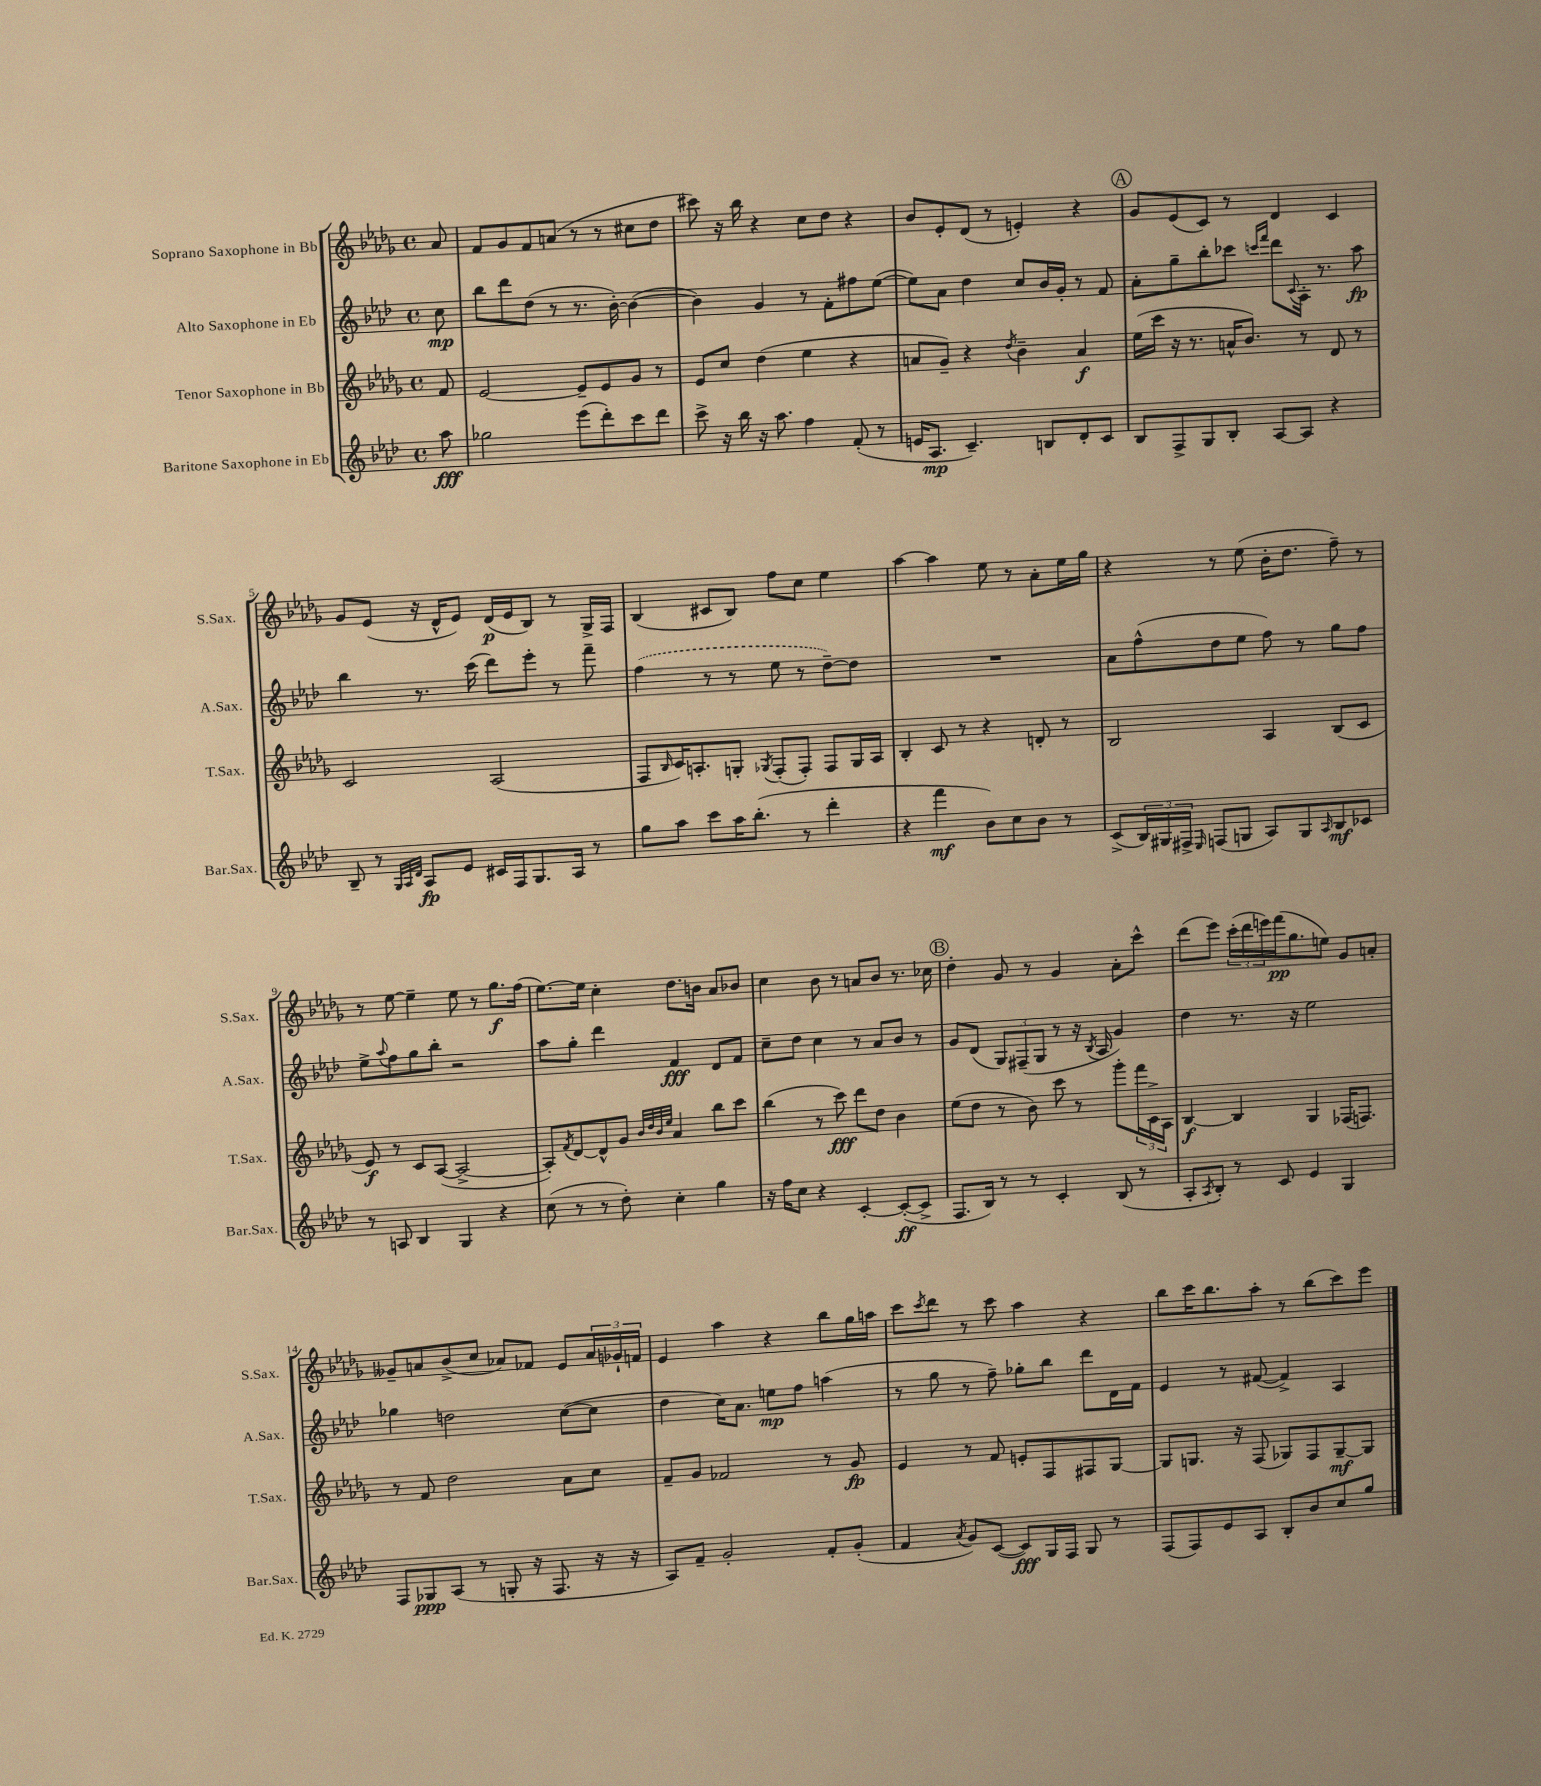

**kern	**dynam	**kern	**dynam	**kern	**dynam	**kern	**dynam
*part4	*part4	*part3	*part3	*part2	*part2	*part1	*part1
*staff4	*staff4	*staff3	*staff3	*staff2	*staff2	*staff1	*staff1
*I"Baritone Saxophone in Eb	*	*I"Tenor Saxophone in Bb	*	*I"Alto Saxophone in Eb	*	*I"Soprano Saxophone in Bb	*
*I'Bar.Sax.	*	*I'T.Sax.	*	*I'A.Sax.	*	*I'S.Sax.	*
*clefG2	*	*clefG2	*	*clefG2	*	*clefG2	*
*k[b-e-a-d-]	*	*k[b-e-a-d-g-]	*	*k[b-e-a-d-]	*	*k[b-e-a-d-g-]	*
*M4/4	*	*M4/4	*	*M4/4	*	*M4/4	*
*met(c)	*	*met(c)	*	*met(c)	*	*met(c)	*
=	=	=	=	=	=	=	=
8aa-\	fff	8f/	.	8cc\	mp	8a-/	.
=1	=1	=1	=1	=1	=1	=1	=1
2gg-X\	.	[2e-/	.	8bb-\L	.	8f/L	.
.	.	.	.	8ddd-\	.	8g-/	.
.	.	.	.	(8dd-\J	.	8f/	.
.	.	.	.	8r	.	(8an/J	.
(8eee-\L	.	8e-~/L]	.	8.r	.	8r	.
8ddd-'\)	.	8e-/	.	.	.	8r	.
.	.	.	.	[16b-'\)	.	.	.
8ccc\	.	8g-/J	.	(4b-\_	.	8cc#X\L	.
8ddd-\J	.	8r	.	.	.	8dd-\J	.
=2	=2	=2	=2	=2	=2	=2	=2
8ccc^\	.	8e-/L	.	4b-\])	.	8ccc#X\)	.
16r	.	8cc/J	.	.	.	16r	.
16bb-\	.	.	.	.	.	16bb-\	.
16r	.	(4dd-\	.	4g/	.	4r	.
8.aa-\	.	.	.	.	.	.	.
4ff\	.	4ee-\	.	8r	.	8cc\L	.
.	.	.	.	8f'\L	.	8dd-\J	.
(8f'/	.	4r	.	8ff#X\	.	4r	.
8r	.	.	.	([8ee-\J	.	.	.
=3	=3	=3	=3	=3	=3	=3	=3
16en/KL	.	8an/L	.	8ee-\L])	.	8b-/L	.
8.A-/J	mp	.	.	.	.	.	.
.	.	8g-~/J)	.	8a-\J	.	8e-'/	.
4.c~/)	.	4r	.	4dd-\	.	(8d-/J	.
.	.	.	.	.	.	8r	.
.	.	8qdd-/	.	.	.	.	.
.	.	4b-~\	.	8cc/L	.	4en'/)	.
8Bn/L	.	.	.	16b-/L	.	.	.
.	.	.	.	16g'/JJ	.	.	.
8d-'/	.	4a/	f	8r	.	4r	.
8c/J	.	.	.	8f/	.	.	.
!!LO:REH:place=s1:t=A
=4	=4	=4	=4	=4	=4	=4	=4
8B-/L	.	(16ee-\LL	.	8a-'\L	.	8g-/L	.
.	.	16ccc\JJ	.	.	.	.	.
8F^/	.	16r	.	8gg~\	.	(8e-/	.
.	.	8.r	.	.	.	.	.
8G/	.	.	.	8bb-'\	.	8c/J)	.
8B-'/J	.	16an^^/KL	.	8ccc-X\J	.	8r	.
.	.	8.b-/J)	.	.	.	.	.
.	.	.	.	16qqcccn/LL	.	.	.
.	.	.	.	16qqfff/JJ	.	.	.
[8A-/L	.	.	.	8ddd-\L	.	4d-/	.
.	.	.	.	8qqc/	.	.	.
8A-/J]	.	8r	.	16A-'\Jk	.	.	.
.	.	.	.	8.r	.	.	.
4r	.	8d-/	.	.	.	4c/	.
.	.	8r	.	8aa-\	fp	.	.
!!LO:LB:g=z
=5	=5	=5	=5	=5	=5	=5	=5
8B-~/	.	2c/	.	4bb-\	.	8g-/L	.
8r	.	.	.	.	.	(8e-/J	.
32qqG/LLL	.	.	.	.	.	.	.
32qqA-/	.	.	.	.	.	.	.
32qqd-/JJJ	.	.	.	.	.	.	.
8A-/L	fp	.	.	8.r	.	16r	.
.	.	.	.	.	.	16d-^^/KL	.
8e-/J	.	.	.	.	.	8e-/J)	.
.	.	.	.	(16ccc\	.	.	.
16c#X/LL	.	(2A-/	.	8ddd-\L)	.	(16d-/LL	p
16F/J	.	.	.	.	.	16e-/J	.
8.G/	.	.	.	8eee-'\J	.	8B-/J)	.
.	.	.	.	8r	.	8r	.
16A-/Jk	.	.	.	.	.	.	.
8r	.	.	.	8fff~\	.	16G-^/LL	.
.	.	.	.	.	.	16F/JJ	.
=6	=6	=6	=6	=6	=6	=6	=6
8gg\L	.	8F/L	.	(4ff\	.	(4B-/	.
.	.	16qqB-/	.	.	.	.	.
8aa-\J	.	16c/K)	.	.	.	.	.
.	.	8.An'/	.	.	.	.	.
8ccc\L	.	.	.	8r	.	8c#X/L	.
16aa-\K	.	8Gn'/J	.	8r	.	8B-/J)	.
(8.bb-'\J	.	.	.	.	.	.	.
.	.	8qG-X/	.	.	.	.	.
.	.	(8F'/L	.	8ee-\	.	8ff\L	.
8r	.	8F'/J)	.	8r	.	8cc\J	.
4ddd-'\	.	8F/L	.	[8dd-~\L)	.	4ee-\	.
.	.	16G-/L	.	8dd-\J]	.	.	.
.	.	16A/JJ	.	.	.	.	.
=7	=7	=7	=7	=7	=7	=7	=7
4r	.	4B-'/	.	1r	.	[4aa-\	.
4fff\	mf	8c/	.	.	.	4aa-\]	.
.	.	8r	.	.	.	.	.
8b-\L)	.	4r	.	.	.	8ee-\	.
8cc\	.	.	.	.	.	8r	.
8b-\J	.	8dn'/	.	.	.	8a-'\L	.
8r	.	8r	.	.	.	16ee-\L	.
.	.	.	.	.	.	16gg-\JJ	.
=8	=8	=8	=8	=8	=8	=8	=8
(8c^/L	.	2B-/	.	8a-\L	.	4r	.
24B-/L)	.	.	.	(8ff^^\	.	.	.
24G#X/	.	.	.	.	.	.	.
24F#X^/JJ	.	.	.	.	.	.	.
16qqE-/	.	.	.	.	.	.	.
(8Fn/L	.	.	.	8dd-\	.	8r	.
8Gn/J	.	.	.	8ee-\J	.	(8ee-\	.
8A-/L)	.	4A-/	.	8ff\)	.	16b-'\KL	.
.	.	.	.	.	.	8.dd-\J	.
8G/	.	.	.	8r	.	.	.
16qqA-/	.	.	.	.	.	.	.
8B-/	mf	(8B-/L	.	8gg\L	.	8ff~\)	.
8c-X/J	.	8c/J	.	8ff\J	.	8r	.
!!LO:LB:g=z
=9	=9	=9	=9	=9	=9	=9	=9
8r	.	8e-/)	f	8ee-^\L	.	8r	.
.	.	.	.	8qqaa-/	.	.	.
8An/	.	8r	.	8ff\	.	[8ee-\	.
4B-/	.	8c/L	.	8gg\	.	4ee-~\]	.
.	.	([8A-/J	.	8bb-'\J	.	.	.
4G/	.	2A-^/_	.	2r	.	8ee-\	.
.	.	.	.	.	.	8r	.
4r	.	.	.	.	.	8.gg-\L	f
.	.	.	.	.	.	(16ff\Jk	.
=10	=10	=10	=10	=10	=10	=10	=10
(8cc\	.	8A-'/L])	.	8aa-\L	.	[8.ee-\L)	.
.	.	8qf/	.	.	.	.	.
8r	.	[8d-/	.	8gg'\J	.	.	.
.	.	.	.	.	.	16ee-\Jk]	.
8r	.	8d-^^/]	.	4ddd-\	.	4cc'\	.
8dd-'\)	.	8g-/J	.	.	.	.	.
.	.	32qqb-/LLL	.	.	.	.	.
.	.	32qqdd-/	.	.	.	.	.
.	.	32qqb-/	.	.	.	.	.
.	.	32qqee-/JJJ	.	.	.	.	.
4cc'\	.	4a-/	.	4f/	fff	8.dd-\L	.
.	.	.	.	.	.	16bn\Jk	.
4gg\	.	8bb-\L	.	8d-/L	.	8a-/L	.
.	.	8ccc\J	.	8f/J	.	8b-X/J	.
=11	=11	=11	=11	=11	=11	=11	=11
16r	.	(4bb-\	.	8cc~\L	.	4cc\	.
16ff\KL	.	.	.	.	.	.	.
8cc\J	.	.	.	8dd-\J	.	.	.
4r	.	8r	.	4cc\	.	8b-\	.
.	.	8ccc\)	fff	.	.	8r	.
[4c'/	.	8ddd-\L	.	8r	.	8an/L	.
.	.	8dd-\J	.	8a-/L	.	8b-/J	.
(8c'/L_	ff	4b-\	.	8b-/J	.	8.r	.
8c^/J]	.	.	.	8r	.	.	.
.	.	.	.	.	.	16cc-X\	.
!!LO:REH:place=s1:t=B
=12	=12	=12	=12	=12	=12	=12	=12
8.F/L	.	(8ee-\L	.	8g/L	.	4dd-'\	.
.	.	8dd-\J	.	(8d-/J	.	.	.
16B-/Jk)	.	.	.	.	.	.	.
8r	.	8r	.	12G/L)	.	8g-/	.
.	.	.	.	(12F#X~/	.	.	.
8r	.	8b-\)	.	.	.	8r	.
.	.	.	.	12G/J	.	.	.
4c'/	.	8ccc\	.	8r	.	4g-/	.
.	.	8r	.	16r	.	.	.
.	.	.	.	8qB-/	.	.	.
.	.	.	.	16A-/	.	.	.
(8B-/	.	8ggg-'\L	.	4g/)	.	8a-'\L	.
8r	.	24fff\L	.	.	.	8ccc^^\J	.
.	.	24c^\	.	.	.	.	.
.	.	24A-\JJ	.	.	.	.	.
=13	=13	=13	=13	=13	=13	=13	=13
8A-'/L	.	[4B-/	f	4dd-\	.	(8ddd-\L	.
8qA-/	.	.	.	.	.	.	.
8B-'/J)	.	.	.	.	.	8eee-\J)	.
8r	.	4B-/]	.	8.r	.	(24ccc'\LL	.
.	.	.	.	.	.	24ddd-\	.
.	.	.	.	.	.	24eeen\)	.
8c/	.	.	.	.	.	(16fff\J	pp
.	.	.	.	16r	.	8.gg-\	.
4e-/	.	4G-/	.	2ee-\	.	.	.
.	.	.	.	.	.	8een\J)	.
4G/	.	(16F-X/KL	.	.	.	8g-/L	.
.	.	8.Fn/J)	.	.	.	.	.
.	.	.	.	.	.	8an'/J	.
!!LO:LB:g=z
=14	=14	=14	=14	=14	=14	=14	=14
8F/L	.	8r	.	4gg-X\	.	8g--X~/L	.
8G-X/	ppp	8f/	.	.	.	8an/	.
(8A-/J	.	2dd-\	.	2ddn\	.	(8b-^/	.
8r	.	.	.	.	.	8cc/J	.
8Gn'/	.	.	.	.	.	8a-X/L)	.
16r	.	.	.	.	.	8f-X/J	.
8.F/	.	.	.	.	.	.	.
.	.	8a-\L	.	([8cc\L	.	8e-/L	.
16r	.	8cc\J	.	8cc\J]	.	24a-/L	.
.	.	.	.	.	.	24g-X`/	.
16r	.	.	.	.	.	.	.
.	.	.	.	.	.	24fn/JJ	.
=15	=15	=15	=15	=15	=15	=15	=15
8A-/L)	.	8f~/L	.	4dd-\	.	4e-/	.
8f~/J	.	8g-/J	.	.	.	.	.
2g'/	.	2f-X/	.	16cc\KL)	.	4aa-\	.
.	.	.	.	8.a-\J	.	.	.
.	.	.	.	8een\L	mp	4r	.
.	.	.	.	8ff\J	.	.	.
8f'/L	.	8r	.	(4aan\	.	8bb-\L	.
(8g'/J	.	8g-/	fp	.	.	16gg-\L	.
.	.	.	.	.	.	16aan\JJ	.
=16	=16	=16	=16	=16	=16	=16	=16
4f/	.	4e-/	.	8r	.	8ccc\L	.
.	.	.	.	.	.	8qccc/	.
.	.	.	.	8gg\	.	8ddd-\J	.
8qa-/	.	.	.	.	.	.	.
8g/L)	.	8r	.	8r	.	8r	.
([8c/J	.	8f/	.	8ff~\)	.	8ccc\	.
8c/L])	fff	8en'/L	.	8gg-X'\L	.	4aa-\	.
16G/L	.	8F/	.	8bb-\J	.	.	.
16F/JJ	.	.	.	.	.	.	.
8G/	.	8F#X/	.	8ddd-\L	.	4r	.
8r	.	[8G-/J	.	16d-\L	.	.	.
.	.	.	.	16f\JJ	.	.	.
=17	=17	=17	=17	=17	=17	=17	=17
(8F/L	.	8G-/L]	.	4e-/	.	8bb-\L	.
8F/)	.	8.Gn/J	.	.	.	16ccc\K	.
.	.	.	.	.	.	8.bb-\	.
8e-/	.	.	.	8r	.	.	.
.	.	16r	.	.	.	.	.
8A-/J	.	(8F/	.	([8f#X/	.	8aa-'\J	.
8B-'/L	.	8G-X/L)	.	4f#^/])	.	8r	.
8b-/	.	8F/	.	.	.	(8bb-\L	.
8cc/	.	[8G-~/	mf	4A-/	.	8ccc\)	.
8gg/J	.	8G-/J]	.	.	.	8eee-\J	.
==	==	==	==	==	==	==	==
*-	*-	*-	*-	*-	*-	*-	*-
